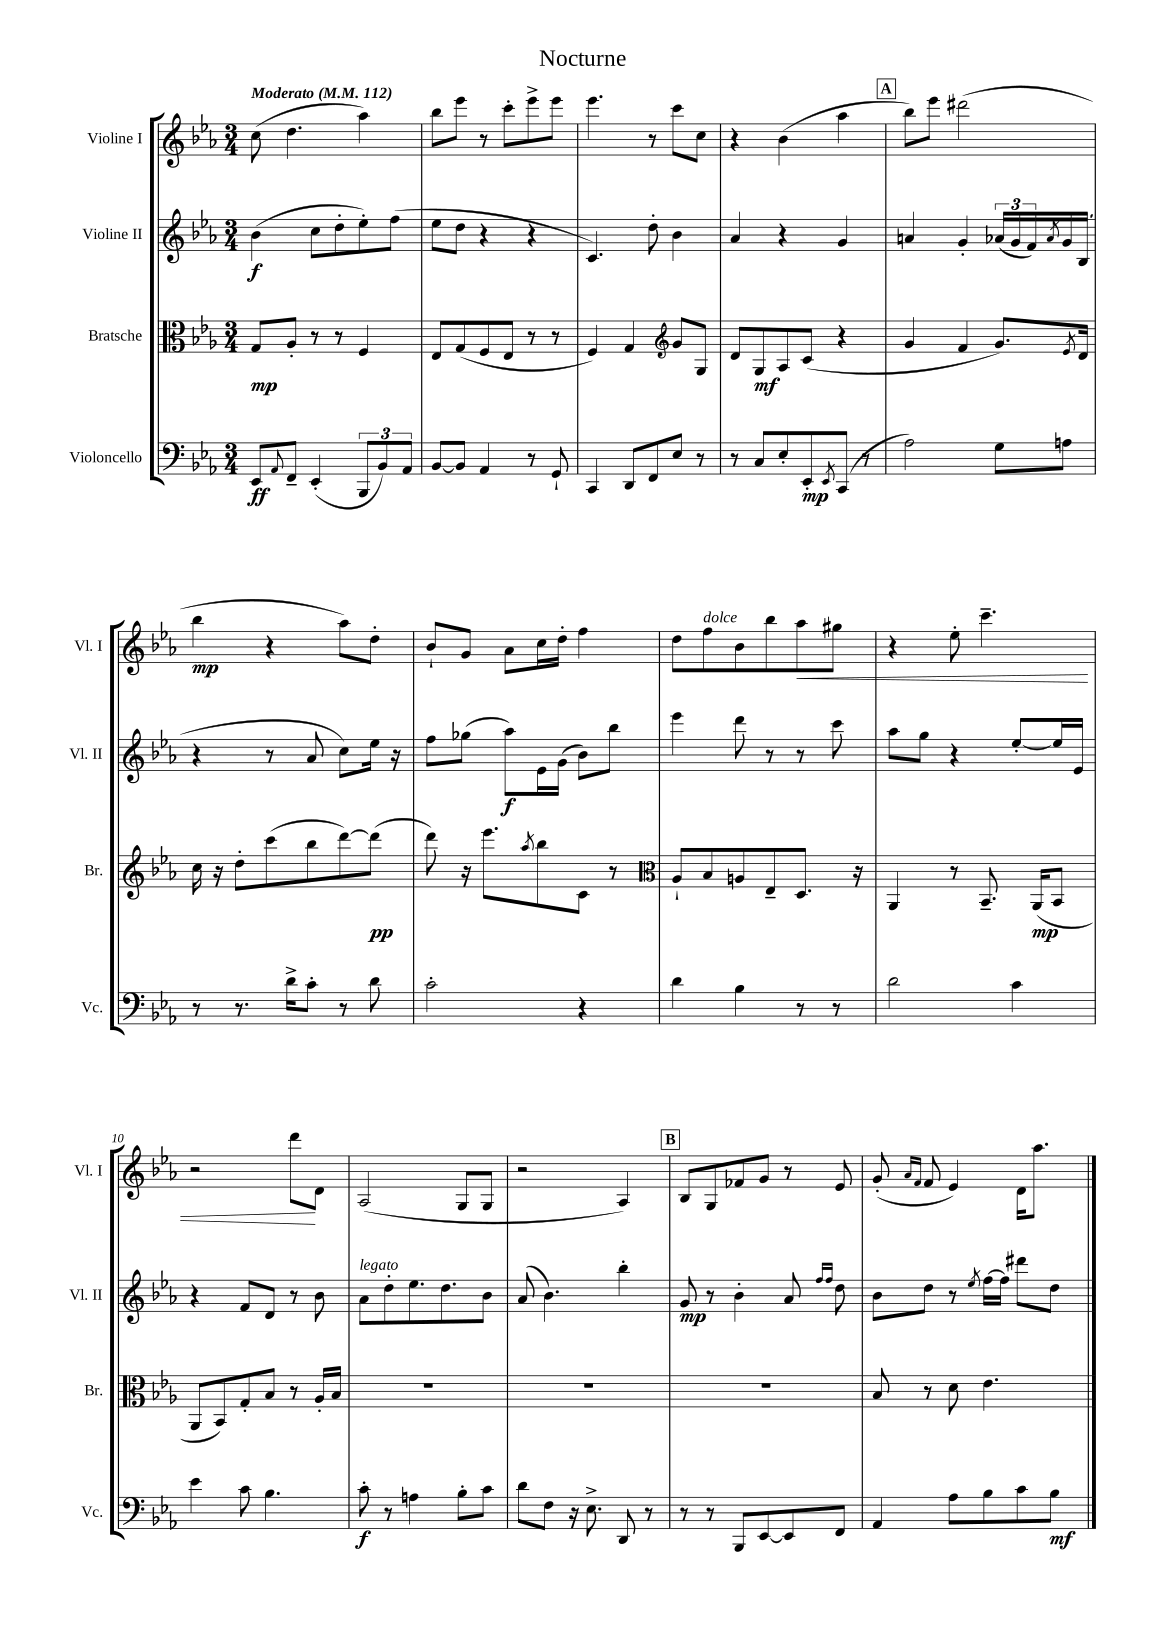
\header { title = "Nocturne" }
<<
\new StaffGroup <<
\new Staff = "s0" \with { instrumentName = "Violine I" shortInstrumentName = "Vl. I" } {
    \clef treble \key ees \major \numericTimeSignature \time 3/4 \tempo "Moderato" 4 = 112
    c''8( d''4. aes''4) |
    bes''8 ees'''8 r8 c'''8-. ees'''8-> ees'''8 |
    ees'''4. r8 c'''8 c''8 |
    r4 bes'4( aes''4 |
    \mark \markup { \box "A" } bes''8) ees'''8 dis'''2( |
    bes''4\mp r4 aes''8) d''8-. |
    bes'8-! g'8 aes'8 c''16 d''16-. f''4 |
    d''8 f''8^\markup { \italic "dolce" } bes'8 bes''8 aes''8\< gis''8 |
    r4 ees''8-. c'''4.-- |
    r2 d'''8\! d'8 |
    aes2( g8 g8 |
    r2 aes4) |
    \mark \markup { \box "B" } bes8 g8 fes'8 g'8 r8 ees'8 |
    g'8-.( \grace { aes'16 f'16 } f'8 ees'4) d'16 aes''8. \bar "|." |
}
\new Staff = "s1" \with { instrumentName = "Violine II" shortInstrumentName = "Vl. II" } {
    \clef treble \key ees \major \numericTimeSignature \time 3/4
    bes'4\f( c''8 d''8-. ees''8-.) f''8( |
    ees''8 d''8 r4 r4 |
    c'4.) d''8-. bes'4 |
    aes'4 r4 g'4 |
    \mark \markup { \box "A" } a'4 g'4-. \tuplet 3/2 { aes'16( g'16 f'16) } \acciaccatura { aes'8 } g'16 bes16( |
    r4 r8 aes'8 c''8) ees''16 r16 |
    f''8 ges''8( aes''8\f) ees'16 g'16( bes'8) bes''8 |
    ees'''4 d'''8 r8 r8 c'''8 |
    aes''8 g''8 r4 ees''8~-. ees''16 ees'16 |
    r4 f'8 d'8 r8 bes'8 |
    aes'8^\markup { \italic "legato" } d''8-. ees''8. d''8. bes'8 |
    aes'8( bes'4.) bes''4-. |
    \mark \markup { \box "B" } g'8\mp r8 bes'4-. aes'8 \grace { f''16 f''16 } d''8 |
    bes'8 d''8 r8 \acciaccatura { ees''8 } f''16~ f''16 dis'''8 d''8 \bar "|." |
}
\new Staff = "s2" \with { instrumentName = "Bratsche" shortInstrumentName = "Br." } {
    \clef alto \key ees \major \numericTimeSignature \time 3/4
    g8\mp aes8-. r8 r8 f4 |
    ees8 g8( f8 ees8 r8 r8 |
    f4) g4 \clef treble g'8 g8 |
    d'8 g8\mf aes8 c'8( r4 |
    \mark \markup { \box "A" } g'4 f'4 g'8.) \acciaccatura { ees'8 } d'16 |
    c''16 r16 d''8-. c'''8( bes''8 d'''8~) d'''8\pp( |
    d'''8) r16 ees'''8. \acciaccatura { aes''8 } bes''8 c'8 r8 |
    \clef alto aes8-! bes8 a8 ees8-- d8. r16 |
    aes,4 r8 bes,8.-- aes,16\mp( bes,8 |
    aes,8 bes,8) g8-. bes8 r8 aes16-. bes16 |
    R2. |
    R2. |
    \mark \markup { \box "B" } R2. |
    bes8 r8 d'8 ees'4. \bar "|." |
}
\new Staff = "s3" \with { instrumentName = "Violoncello" shortInstrumentName = "Vc." } {
    \clef bass \key ees \major \numericTimeSignature \time 3/4
    ees,8\ff \appoggiatura { aes,8 } f,8-- ees,4-.( \tuplet 3/2 { bes,,8 bes,8) aes,8 } |
    bes,8~ bes,8 aes,4 r8 g,8-! |
    c,4 d,8 f,8 ees8 r8 |
    r8 c8 ees8-. ees,8-.\mp \acciaccatura { ees,8 } c,8( r8 |
    \mark \markup { \box "A" } aes2) g8 a8 |
    r8 r8. d'16-> c'8-. r8 d'8 |
    c'2-. r4 |
    d'4 bes4 r8 r8 |
    d'2 c'4 |
    ees'4 c'8 bes4. |
    c'8-.\f r8 a4 bes8-. c'8 |
    d'8 f8 r16 ees8.-> d,8 r8 |
    \mark \markup { \box "B" } r8 r8 bes,,8 ees,8~ ees,8 f,8 |
    aes,4 aes8 bes8 c'8 bes8\mf \bar "|." |
}
>>
>>
\layout { \context { \Score \override BarNumber.break-visibility = ##(#f #t #t) barNumberVisibility = #(every-nth-bar-number-visible 5) } }
